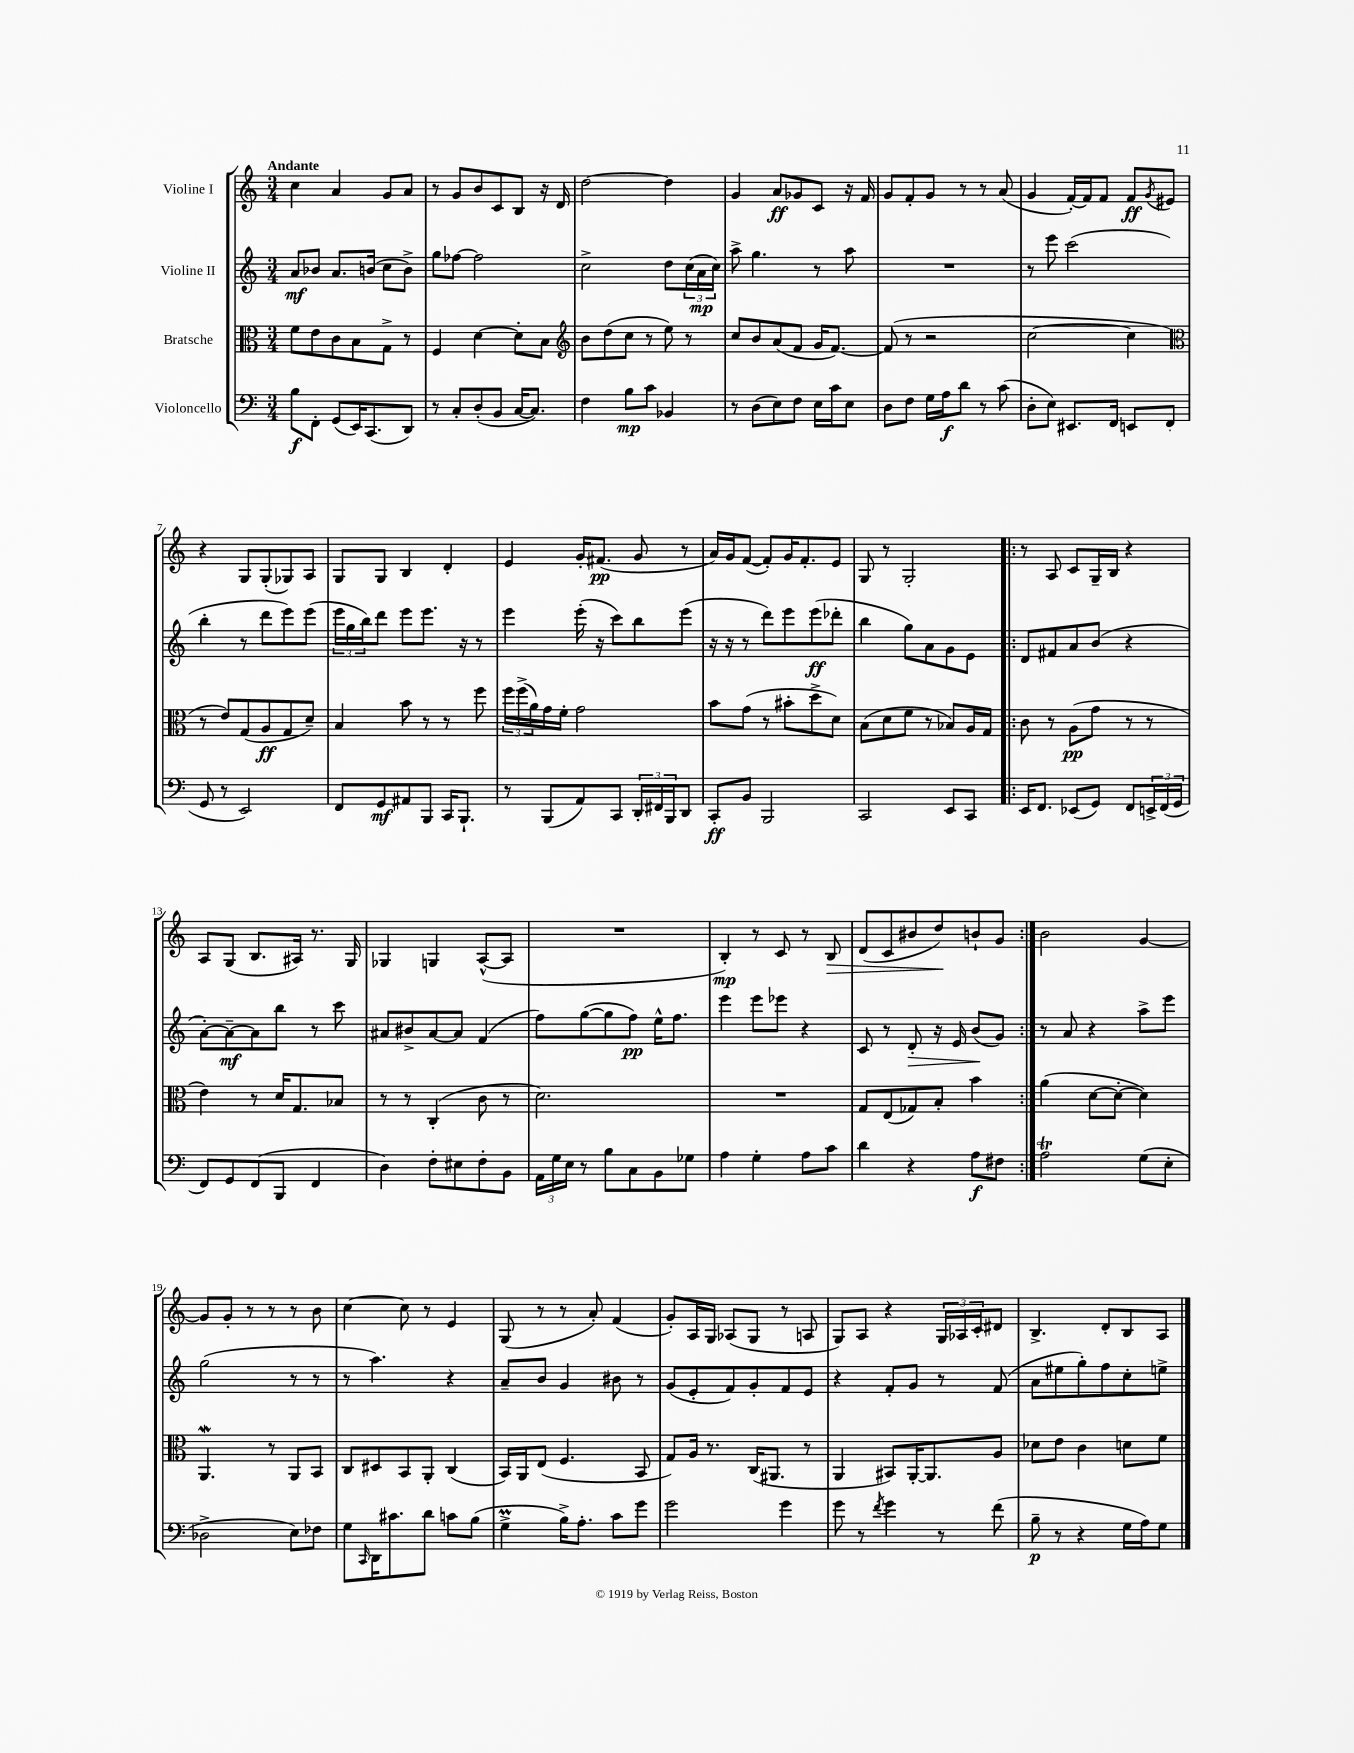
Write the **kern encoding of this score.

**kern	**kern	**kern	**kern
*staff4	*staff3	*staff2	*staff1
*clefF4	*clefC3	*clefG2	*clefG2
*k[]	*k[]	*k[]	*k[]
*M3/4	*M3/4	*M3/4	*M3/4
8B\L	8f\L	8a/L	4cc\
8FF'\J	8e\	8b-/J	.
(8GG/L	8c\	8.a/L	4a/
16EE/K)	8B\	.	.
(8.CC/	.	(16b/Jk	.
.	8G^\J	8cc\L	8g/L
8DD/J)	8r	8b^\J)	8a/J
=	=	=	=
8r	4F/	8gg\L	8r
8C'/L	.	[8ff-\J	8g/L
(8D'/	[4d\	2ff-\]	8b/
8BB/J	.	.	8c/
[16C/LK	8d'\]L	.	8B/J
8.C/]J)	.	.	.
.	8B\J	.	16r
.	.	.	16d/
=	=	=	=
*	*clefG2	*	*
4F\	8b\L	2cc^\	[2dd\
.	(8dd\	.	.
8B\L	8cc\J	.	.
8c\J	8r	.	.
4BB-/	8ee\)	8dd\L	4dd\]
.	8r	(24cc\L	.
.	.	24a\	.
.	.	24cc\JJ)	.
=	=	=	=
8r	8cc/L	8aa^\	4g/
(8D\L	8b/	4.gg\	.
8E\)	(8a/	.	8a/L
8F\J	8f/J	.	8g-/
16E\LL	16g/LK	8r	8c/J
16c\J	[8.f/J)	.	.
8E\J	.	8aa\	16r
.	.	.	16f/
=	=	=	=
8D\L	(8f/]	2.r	8g/L
8F\J	8r	.	8f'/
16G\LL	2r	.	8g/J
16A\J	.	.	.
8d\J	.	.	8r
8r	.	.	8r
(8c\	.	.	(8a/
=	=	=	=
8D'\L	[2cc\	8r	4g/
8E\J)	.	8eee\	.
8.EE#/L	.	(2ccc\	[16f'/LL)
.	.	.	16f/]J
.	.	.	8f/J
16FF/Jk	.	.	.
8EE/L	4cc\]	.	8f/L
.	.	.	8qg/
(8FF/J	.	.	8e#/J
=	=	=	=
*	*clefC3	*	*
8GG/	8r	4bb'\	4r
8r	8e/L)	.	.
2EE/)	(8G/	8r	8G/L
.	8A/	8ddd\L	(8G'/
.	8G/	8eee\)	8G-/)
.	8d~/J)	(8eee\J	8A/J
=	=	=	=
8FF/L	4B/	24eee\LL	8G/L
.	.	24gg\	.
.	.	24bb\J)	.
8GG/	.	8ddd\J	8G/J
8AA#/	8b\	8eee\L	4B/
8BBB/J	8r	8.eee\J	.
16CC/LK	8r	.	4d'/
8.BBB`/J	.	16r	.
.	8ff\	8r	.
=	=	=	=
8r	24ff\LL	4eee\	4e/
.	(24ff^\	.	.
.	24a\)	.	.
(8BBB/L	16g\	.	.
.	16f'\JJ	.	.
8AA/)	2g\	(16eee'\	16g'/LK
.	.	16r	(8.f#/J
8CC/J	.	8ccc\L)	.
24DD'/LL	.	8bb\	8g/
24FF#/	.	.	.
24BBB/J	.	.	.
8DD/J	.	(8eee\J	8r
=	=	=	=
8CC'/L	8b\L	16r	16a/LL)
.	.	16r	16g/J
8BB/J	(8g\J	8r	([8f/J
2BBB/	8r	8ddd\L)	8f'/]L)
.	8b#'\L	8eee\	16g/K
.	.	.	8.f'/
.	8dd^\	(8eee\	.
.	8d\J)	8ddd-'\J	8e/J
=	=	=	=
2CC/	(8B\L	4bb\	8G/
.	8d\	.	8r
.	8f\J	8gg\L)	2G'/
.	8r	8a\	.
8EE/L	8B-/L)	8g\	.
8CC/J	16A/L	8e\J	.
.	16G/JJ	.	.
=!|:	=!|:	=!|:	=!|:
16EE/LK	8c\	8d/L	8r
8.FF/J	.	.	.
.	8r	8f#/	8A/
(8EE-/L	(8A\L	8a/	8c/L
8GG/J)	8g\J	(8b/J	16G~/L
.	.	.	16B/JJ
8FF/L	8r	4r	4r
24EE^/L	8r	.	.
(24FF/	.	.	.
24GG/JJ	.	.	.
=	=	=	=
8FF/L)	4e\)	[8a'\L)	8A/L
8GG/	.	8a~\_	(8G/J
(8FF/	8r	8a\]	8.B/L
8BBB/J	16d/LK	8bb\J	.
.	8.G/	.	16A#/Jk)
4FF/	.	8r	8.r
.	8B-/J	8ccc\	.
.	.	.	16G/
=	=	=	=
4D\)	8r	8a#/L	4G-/
.	8r	8b#^/	.
8F'\L	(4C'/	[8a#/	4G/
8E#\	.	8a#/]J	.
8F'\	8c\	(4f/	([8A^^/L
8BB\J	8r	.	8A/]J
=	=	=	=
24AA\LL	2.d\)	8ff\L)	2.r
24G\	.	.	.
24E\JJ	.	.	.
8r	.	([8gg\	.
8B\L	.	8gg\]	.
8C\	.	8ff\J)	.
8BB\	.	16ee^^\LK	.
.	.	8.ff\J	.
8G-\J	.	.	.
=	=	=	=
4A\	2.r	4eee\	4B'/)
4G'\	.	8eee\L	8r
.	.	8eee-\J	8c/
8A\L	.	4r	8r
8c\J	.	.	8B/
=	=	=	=
4d\	8G/L	8c/	(8d/L
.	(8E/	8r	8c/
4r	8G-/)	8d'/	8b#/
.	8B'/J	16r	8dd/)
.	.	16e/	.
8A\L	4b\	(8b/L	8b`/
8F#\J	.	8g/J)	8g/J
=:|!	=:|!	=:|!	=:|!
2A\	(4a\	8r	2b\
.	.	8a/	.
.	[8d\L	4r	.
.	8d'\_J	.	.
(8G\L	4d\])	8aa^\L	[4g/
8E'\J	.	8eee\J	.
=	=	=	=
2D-^\	4.AA/	(2gg\	8g/]L
.	.	.	8g'/J
.	.	.	8r
.	8r	.	8r
8E\L)	8AA/L	8r	8r
8F-\J	8BB/J	8r	8b\
=	=	=	=
8G\L	8C/L	8r	[4cc\
16qqCC/	.	.	.
16DD\K	8D#/	4.aa\)	.
8.c#\	.	.	.
.	8BB/	.	8cc\]
8d\J	8AA'/J	.	8r
8c\L	(4C/	4r	4e/
(8B\J	.	.	.
=	=	=	=
4G^\	16BB/LL)	8a~/L	(8G/
.	16AA/J	.	.
.	(8E/J	8b/J	8r
16B^\LK)	4.F/	4g/	8r
8.A'\J	.	.	.
.	.	.	8a'/)
8c\L	.	8b#\	(4f/
8g\J	8BB/	8r	.
=	=	=	=
2g\	8G/L)	(8g/L	8g'/L)
.	16A/Jk	8e'/	16A/L
.	8.r	.	16G/JJ
.	.	8f/)	(8A-/L
.	(16C/LK	8g'/	8G/J
.	8.AA#/J	.	.
4g\	.	8f/	8r
.	8r	8e/J	8A/
=	=	=	=
8g\	4AA/	4r	8G/L)
8r	.	.	8A/J
8qf/	.	.	.
4g\	8BB#/L)	8f'/L	4r
.	[16AA'/K	8g/J	.
.	8.AA/]	.	.
8r	.	8r	24G/LL
.	.	.	24A-/
.	.	.	24c'/J
(8f\	8A/J	(8f/	8d#/J
=	=	=	=
8B~\	8d-\L	8a\L	4.B^/
8r	8e\J	8ee#\	.
4r	4c\	8gg'\)	.
.	.	8ff\	8d'/L
16G\LL	8d\L	8cc'\	8B/
16A\J)	.	.	.
8G\J	8f\J	8ee^\J	8A/J
==	==	==	==
*-	*-	*-	*-
